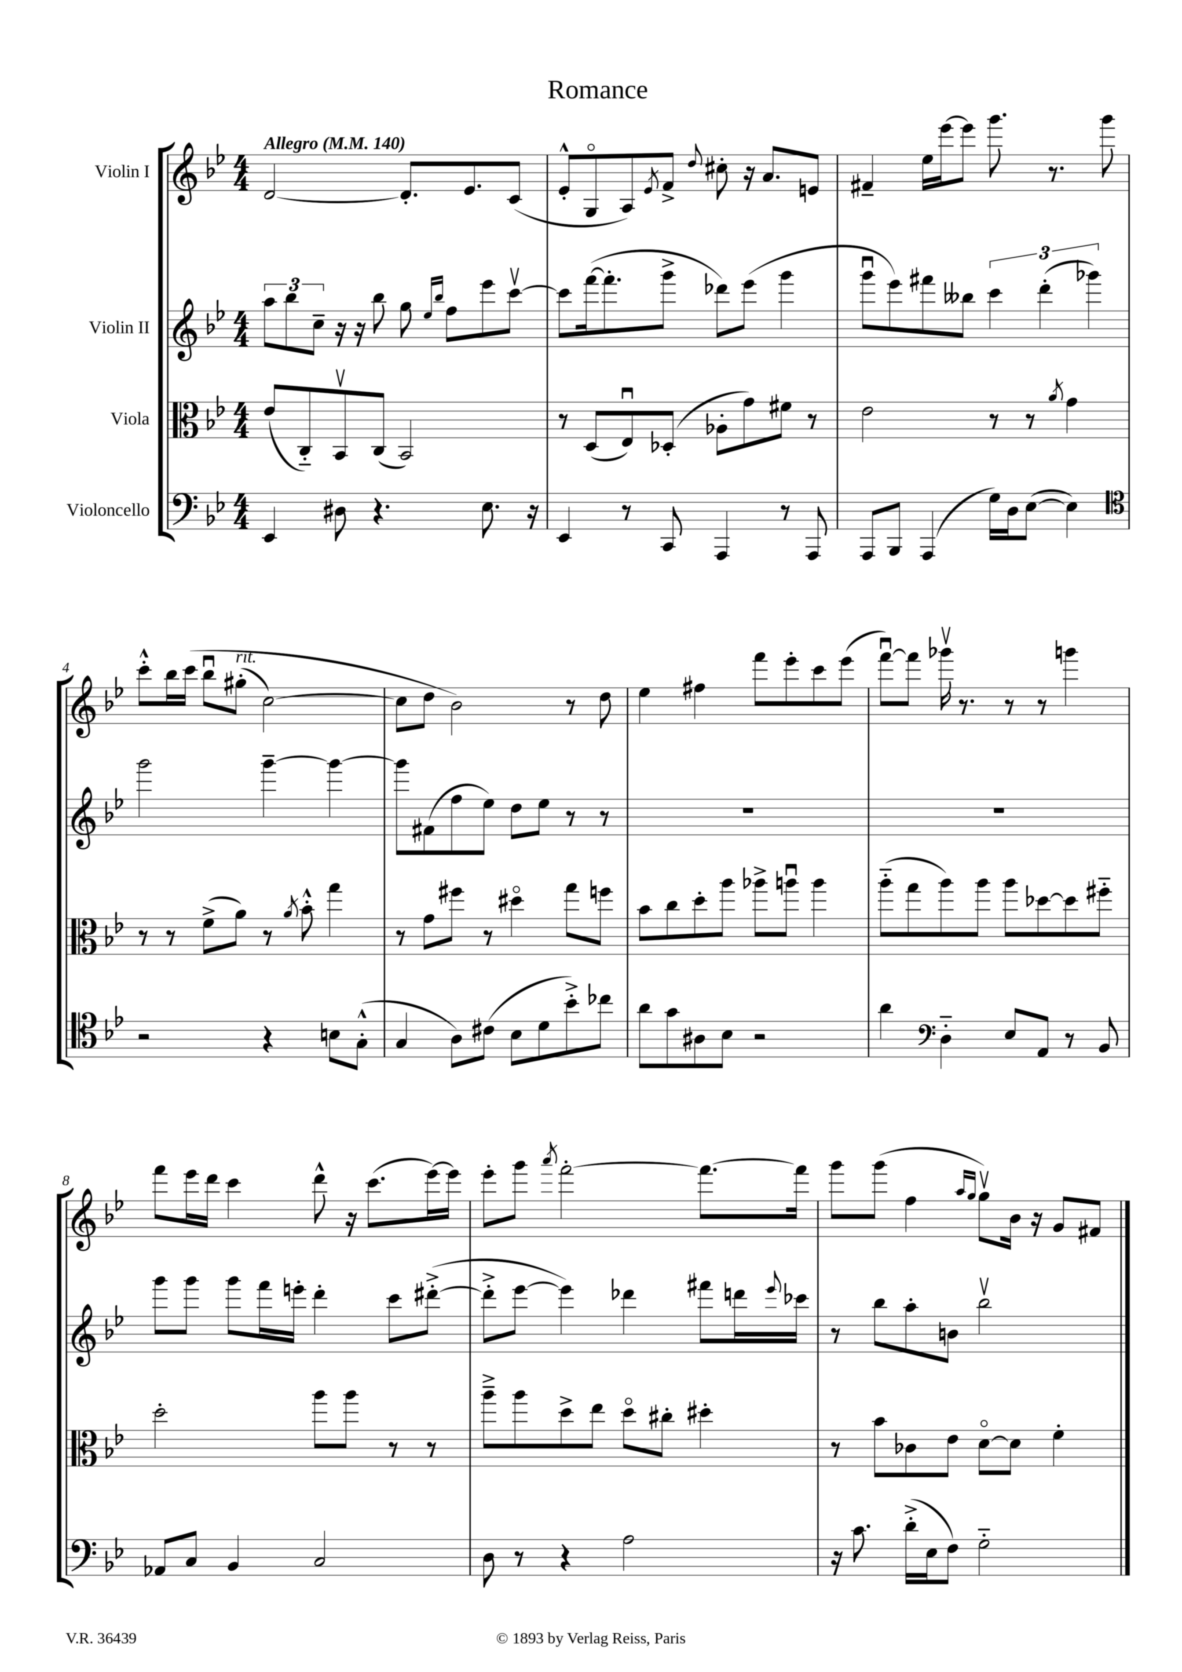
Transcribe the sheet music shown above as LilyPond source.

\header { title = "Romance" }
<<
\new StaffGroup <<
\new Staff = "s0" \with { instrumentName = "Violin I" } {
    \clef treble \key bes \major \numericTimeSignature \time 4/4 \tempo "Allegro" 4 = 140
    d'2~ d'8.-. ees'8. c'8( |
    ees'8-.-^ g8\flageolet a8) \acciaccatura { ees'8 } f'8-> \appoggiatura { d''8 } cis''8-. r16 a'8. e'8 |
    fis'4-- ees''16 ees'''16~ ees'''8 g'''8. r8. g'''8 |
    c'''8-.-^ bes''16 c'''16\( bes''8\downbow gis''8-.^\markup { \italic "rit." }( c''2~) |
    c''8 d''8 bes'2\) r8 d''8 |
    ees''4 fis''4 f'''8 ees'''8-. c'''8 ees'''8( |
    f'''8~\downbow) f'''8 ges'''16\upbow r8. r8 r8 g'''4 |
    f'''8 ees'''16 d'''16 c'''4 d'''8-^ r16 c'''8.( ees'''16~) ees'''16 |
    ees'''8-. g'''8 \acciaccatura { a'''8 } f'''2~-. f'''8.~ f'''16 |
    g'''8 g'''8( f''4 \grace { a''16 g''16 } g''8\upbow) bes'16 r16 g'8 fis'8 \bar "|." |
}
\new Staff = "s1" \with { instrumentName = "Violin II" } {
    \clef treble \key bes \major \numericTimeSignature \time 4/4
    \tuplet 3/2 { a''8 bes''8 c''8-- } r16 r16 bes''8 g''8 \grace { ees''16 bes''16 } f''8 ees'''8 c'''8~\upbow |
    c'''8 f'''16~( f'''8.-. g'''8-> des'''8) ees'''8( g'''4 |
    g'''8\downbow ees'''8) fis'''8 beses''8 \tuplet 3/2 { c'''4 d'''4-.( ges'''4) } |
    g'''2 g'''4~-- g'''4~ |
    g'''8 fis'8( f''8 ees''8) d''8 ees''8 r8 r8 |
    R1 |
    R1 |
    g'''8 g'''8 g'''8 f'''16 e'''16-. d'''4-. c'''8 dis'''8~-.->( |
    dis'''8-.-> ees'''8~ ees'''4) des'''4 fis'''8 d'''16 \appoggiatura { ees'''8 } ces'''16 |
    r8 bes''8 a''8-. b'8 bes''2\upbow \bar "|." |
}
\new Staff = "s2" \with { instrumentName = "Viola" } {
    \clef alto \key bes \major \numericTimeSignature \time 4/4
    ees'8( c8-_) bes,8\upbow c8( bes,2) |
    r8 d8( ees8\downbow) des8-.( aes8-. g'8) fis'8 r8 |
    ees'2 r8 r8 \acciaccatura { a'8 } g'4 |
    r8 r8 f'8->( a'8) r8 \acciaccatura { a'8 } bes'8-.-^ g''4 |
    r8 g'8 fis''8 r8 dis''4\flageolet g''8 f''8 |
    bes'8 c''8 d''8-. a''8 aes''8-> a''8\downbow a''4 |
    a''8-_( g''8 a''8) a''8 a''8 des''8~ des''8 fis''8-_ |
    d''2-. a''8 a''8 r8 r8 |
    a''8---> a''8 d''8-> ees''8 d''8\flageolet cis''8-. dis''4-. |
    r8 bes'8 ces'8 ees'8 d'8~\flageolet d'8 f'4-. \bar "|." |
}
\new Staff = "s3" \with { instrumentName = "Violoncello" } {
    \clef bass \key bes \major \numericTimeSignature \time 4/4
    ees,4 dis8 r4. ees8. r16 |
    ees,4 r8 c,8 a,,4 r8 a,,8 |
    a,,8 bes,,8 a,,4( g16) d16 ees8~( ees4) |
    \clef tenor r2 r4 b8 g8-.-^( |
    g4 a8) cis'8( bes8 d'8 bes'8-.->) ces''8 |
    a'8 g'8 ais8 bes8 r2 |
    a'4 \clef bass d4-_ ees8 a,8 r8 bes,8 |
    aes,8 c8 bes,4 c2 |
    d8 r8 r4 a2 |
    r16 c'8. d'16-.->( ees16 f8) g2-_ \bar "|." |
}
>>
>>
